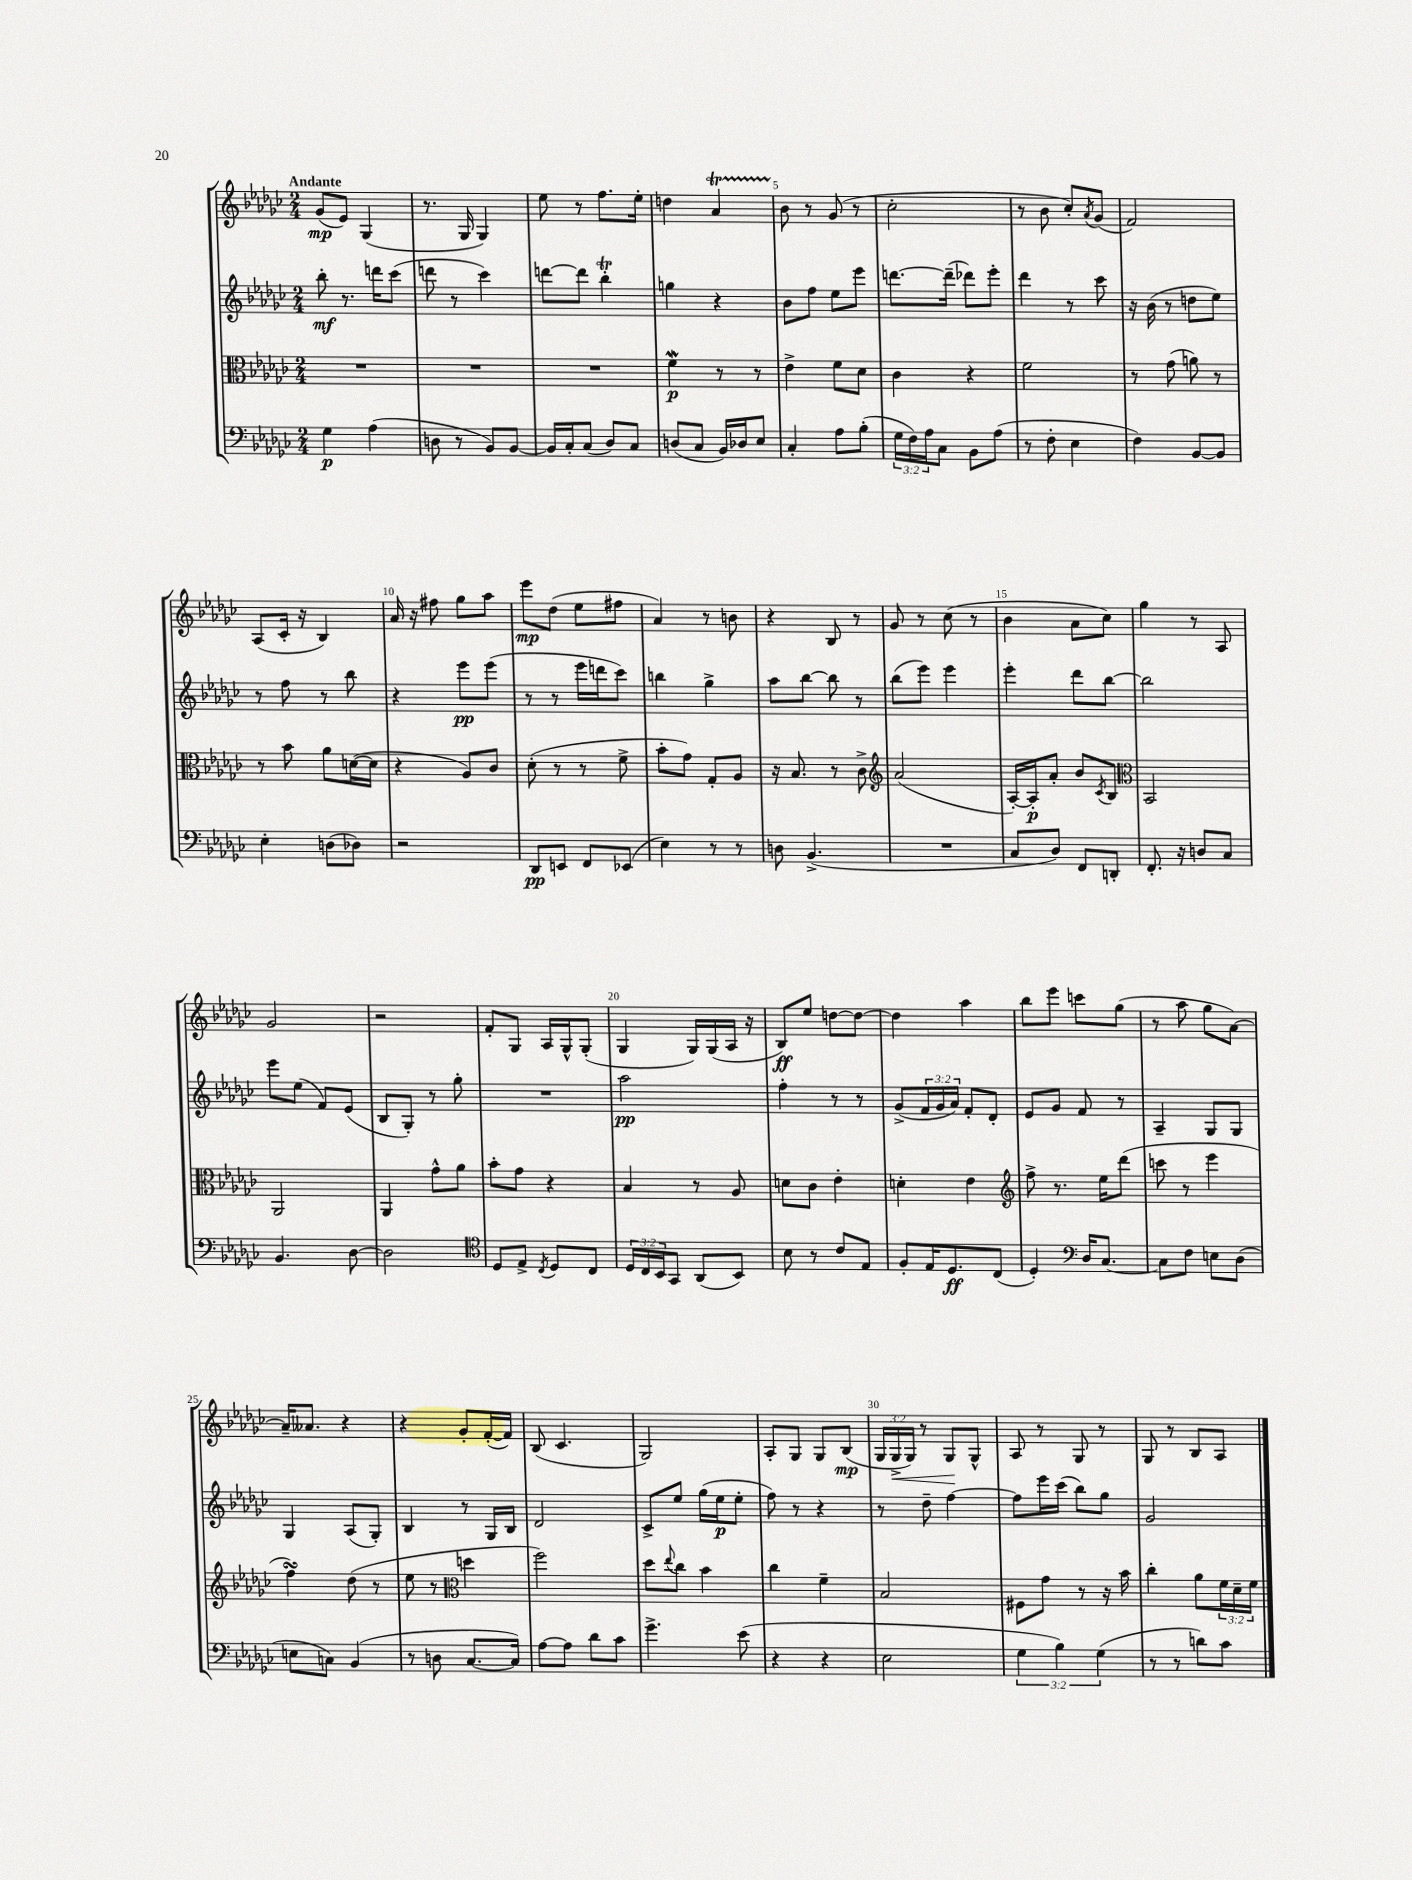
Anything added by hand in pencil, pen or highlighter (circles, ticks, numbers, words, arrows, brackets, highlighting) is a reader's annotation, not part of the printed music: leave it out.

**kern	**kern	**kern	**kern
*staff4	*staff3	*staff2	*staff1
*clefF4	*clefC3	*clefG2	*clefG2
*k[b-e-a-d-g-c-]	*k[b-e-a-d-g-c-]	*k[b-e-a-d-g-c-]	*k[b-e-a-d-g-c-]
*M2/4	*M2/4	*M2/4	*M2/4
4G-	2r	8bb-'	(8g-
.	.	8.r	8e-)
(4A-	.	.	(4G-
.	.	16ddd	.
.	.	(8ccc-	.
=	=	=	=
8D	2r	8ddd	8.r
8r	.	8r	.
.	.	.	16G-
8BB-)	.	4ccc-)	4G-)
[8BB-	.	.	.
=	=	=	=
16BB-]	2r	[8ddd	8ee-
16C-'	.	.	.
(8C-	.	8ddd]	8r
8D-)	.	4bb-'	8.ff
8C-	.	.	.
.	.	.	16ee-'
=	=	=	=
(8D	4f	4gg	4dd
8C-	.	.	.
16BB-)	8r	4r	4a-
16D-	.	.	.
8E-	8r	.	.
=	=	=	=
4C-'	4e-^	8b-	8b-
.	.	8ff	8r
8A-	8f	8ee-	(8g-
(8B-'	8d-	8eee-	8r
=	=	=	=
24G-	4c-	[8.ddd	2cc-'
24F)	.	.	.
24A-	.	.	.
8C-	.	.	.
.	.	(16ddd~]	.
8BB-	4r	8ddd-)	.
(8A-	.	8eee-'	.
=	=	=	=
8r	2f	4ddd-	8r
8F'	.	.	8b-
4E-	.	8r	8cc-')
.	.	.	8qa-
.	.	8ccc-	(8g-
=	=	=	=
4F)	8r	16r	2f)
.	.	(16b-	.
.	(8g-	8r	.
[8BB-	8a)	8dd	.
8BB-]	8r	8ee-)	.
=	=	=	=
4E-'	8r	8r	(8A-
.	8b-	8ff	16c-'
.	.	.	16r
(8D	8a-	8r	4B-)
8D-)	([16d	8bb-	.
.	16d]	.	.
=	=	=	=
2r	4r	4r	16a-
.	.	.	16r
.	.	.	8ff#
.	8A-)	8eee-	8gg-
.	8c-	(8eee-	8aa-
=	=	=	=
8DD-	(8d-'	8r	8eee-
8EE	8r	8r	(8dd-
8FF	8r	16eee-	8ee-
.	.	16ddd	.
(8EE-	8f^	8ccc-)	8ff#
=	=	=	=
4E-)	8b-'	4bb	4a-)
.	8g-)	.	.
8r	8G-'	4gg-^	8r
8r	8A-	.	8b
=	=	=	=
8D	16r	8aa-	4r
.	8.B-	.	.
(4.BB-^	.	[8bb-	.
.	8r	8bb-]	8B-
.	8c-^	8r	8r
=	=	=	=
*	*clefG2	*	*
2r	(2a-	(8bb-	8g-
.	.	8eee-)	8r
.	.	4eee-	(8cc-
.	.	.	8r
=	=	=	=
8C-	[16A-')	4eee-'	4b-
.	16A-']	.	.
8D-)	8a-'	.	.
8FF	8b-	8ddd-	8a-
.	8qc-	.	.
8DD'	8B-	[8bb-	8cc-)
=	=	=	=
*	*clefC3	*	*
8.FF'	2BB-	2bb-]	4gg-
16r	.	.	.
8D	.	.	8r
8C-	.	.	8A-
=	=	=	=
4.BB-	2AA-	8eee-	2g-
.	.	(8ee-	.
.	.	8f)	.
[8D-	.	(8e-	.
=	=	=	=
2D-]	4AA-	8B-	2r
.	.	8G-')	.
.	8g-^^	8r	.
.	8a-	8gg-'	.
=	=	=	=
*clefC4	*	*	*
8D-	8b-'	2r	8f'
8E-^	8g-	.	8G-
8qC-	.	.	.
8D-	4r	.	16A-
.	.	.	16G-^^
8C-	.	.	(8G-'
=	=	=	=
24D-	4B-	2aa-	4G-
24C-	.	.	.
24BB-	.	.	.
8GG-	.	.	.
(8AA-	8r	.	16G-)
.	.	.	(16G-
8BB-)	8A-	.	16A-
.	.	.	16r
=	=	=	=
8B-	8d	4ff'	8B-)
8r	8c-	.	8ee-
8c-	4e-'	8r	[8dd
8E-	.	8r	8dd_
=	=	=	=
8F'	4d'	(8g-^	4dd]
16E-	.	24f	.
.	.	24g-	.
8.D-	.	.	.
.	.	24a-)	.
.	4e-	8f'	4aa-
(8C-	.	8d-'	.
=	=	=	=
*	*clefG2	*	*
4D-')	8ff^	8e-	8bb-
.	8.r	8g-	8eee-
*clefF4	*	*	*
16D-	.	8f	8ccc
[8.C-	16ee-	.	.
.	(8ddd-	8r	(8gg-
=	=	=	=
8C-]	8ccc	4A-~	8r
8F	8r	.	8aa-
8E	4eee-	8G-	8gg-
(8D-	.	8G-	[8a-)
=	=	=	=
8E	4ff)	4G-	16a-~]
.	.	.	8.a--
8C)	.	.	.
(4BB-	(8dd-	(8A-	4r
.	8r	8G-')	.
=	=	=	=
8r	8ee-	4B-	4r
8D	8r	.	.
*	*clefC3	*	*
[8.C-	4dd	8r	8g-'
.	.	16G-	([16f'
16C-])	.	16B-	16f])
=	=	=	=
[8A-	2ff)	2d-	(8B-
8A-]	.	.	4.c-
8d-	.	.	.
8c-	.	.	.
=	=	=	=
4.g-^	8dd-	8c-^	2G-)
.	8qqee-	.	.
.	8cc-	8ee-	.
.	4b-	(16gg-	.
.	.	16ee-	.
(8e-	.	8ee-'	.
=	=	=	=
4r	4cc-	8ff)	8A-'
.	.	8r	8G-
4r	4f~	4r	8G-
.	.	.	(8B-
=	=	=	=
2E-	2B-	8r	24G-
.	.	.	24G-^
.	.	.	24G-)
.	.	8dd-~	8r
.	.	[4ff	8G-
.	.	.	8G-^^
=	=	=	=
6G-	8F#	8ff]	8A-
.	8g-	16eee-	8r
6B-)	.	.	.
.	.	(16ccc-	.
.	8r	8bb-)	8G-
(6G-	.	.	.
.	16r	8gg-	8r
.	16b-	.	.
=	=	=	=
8r	4cc-'	2g-	8G-
8r	.	.	8r
8d)	8a-	.	8B-
8c-	24f	.	8A-
.	24d-~	.	.
.	24f	.	.
==	==	==	==
*-	*-	*-	*-
